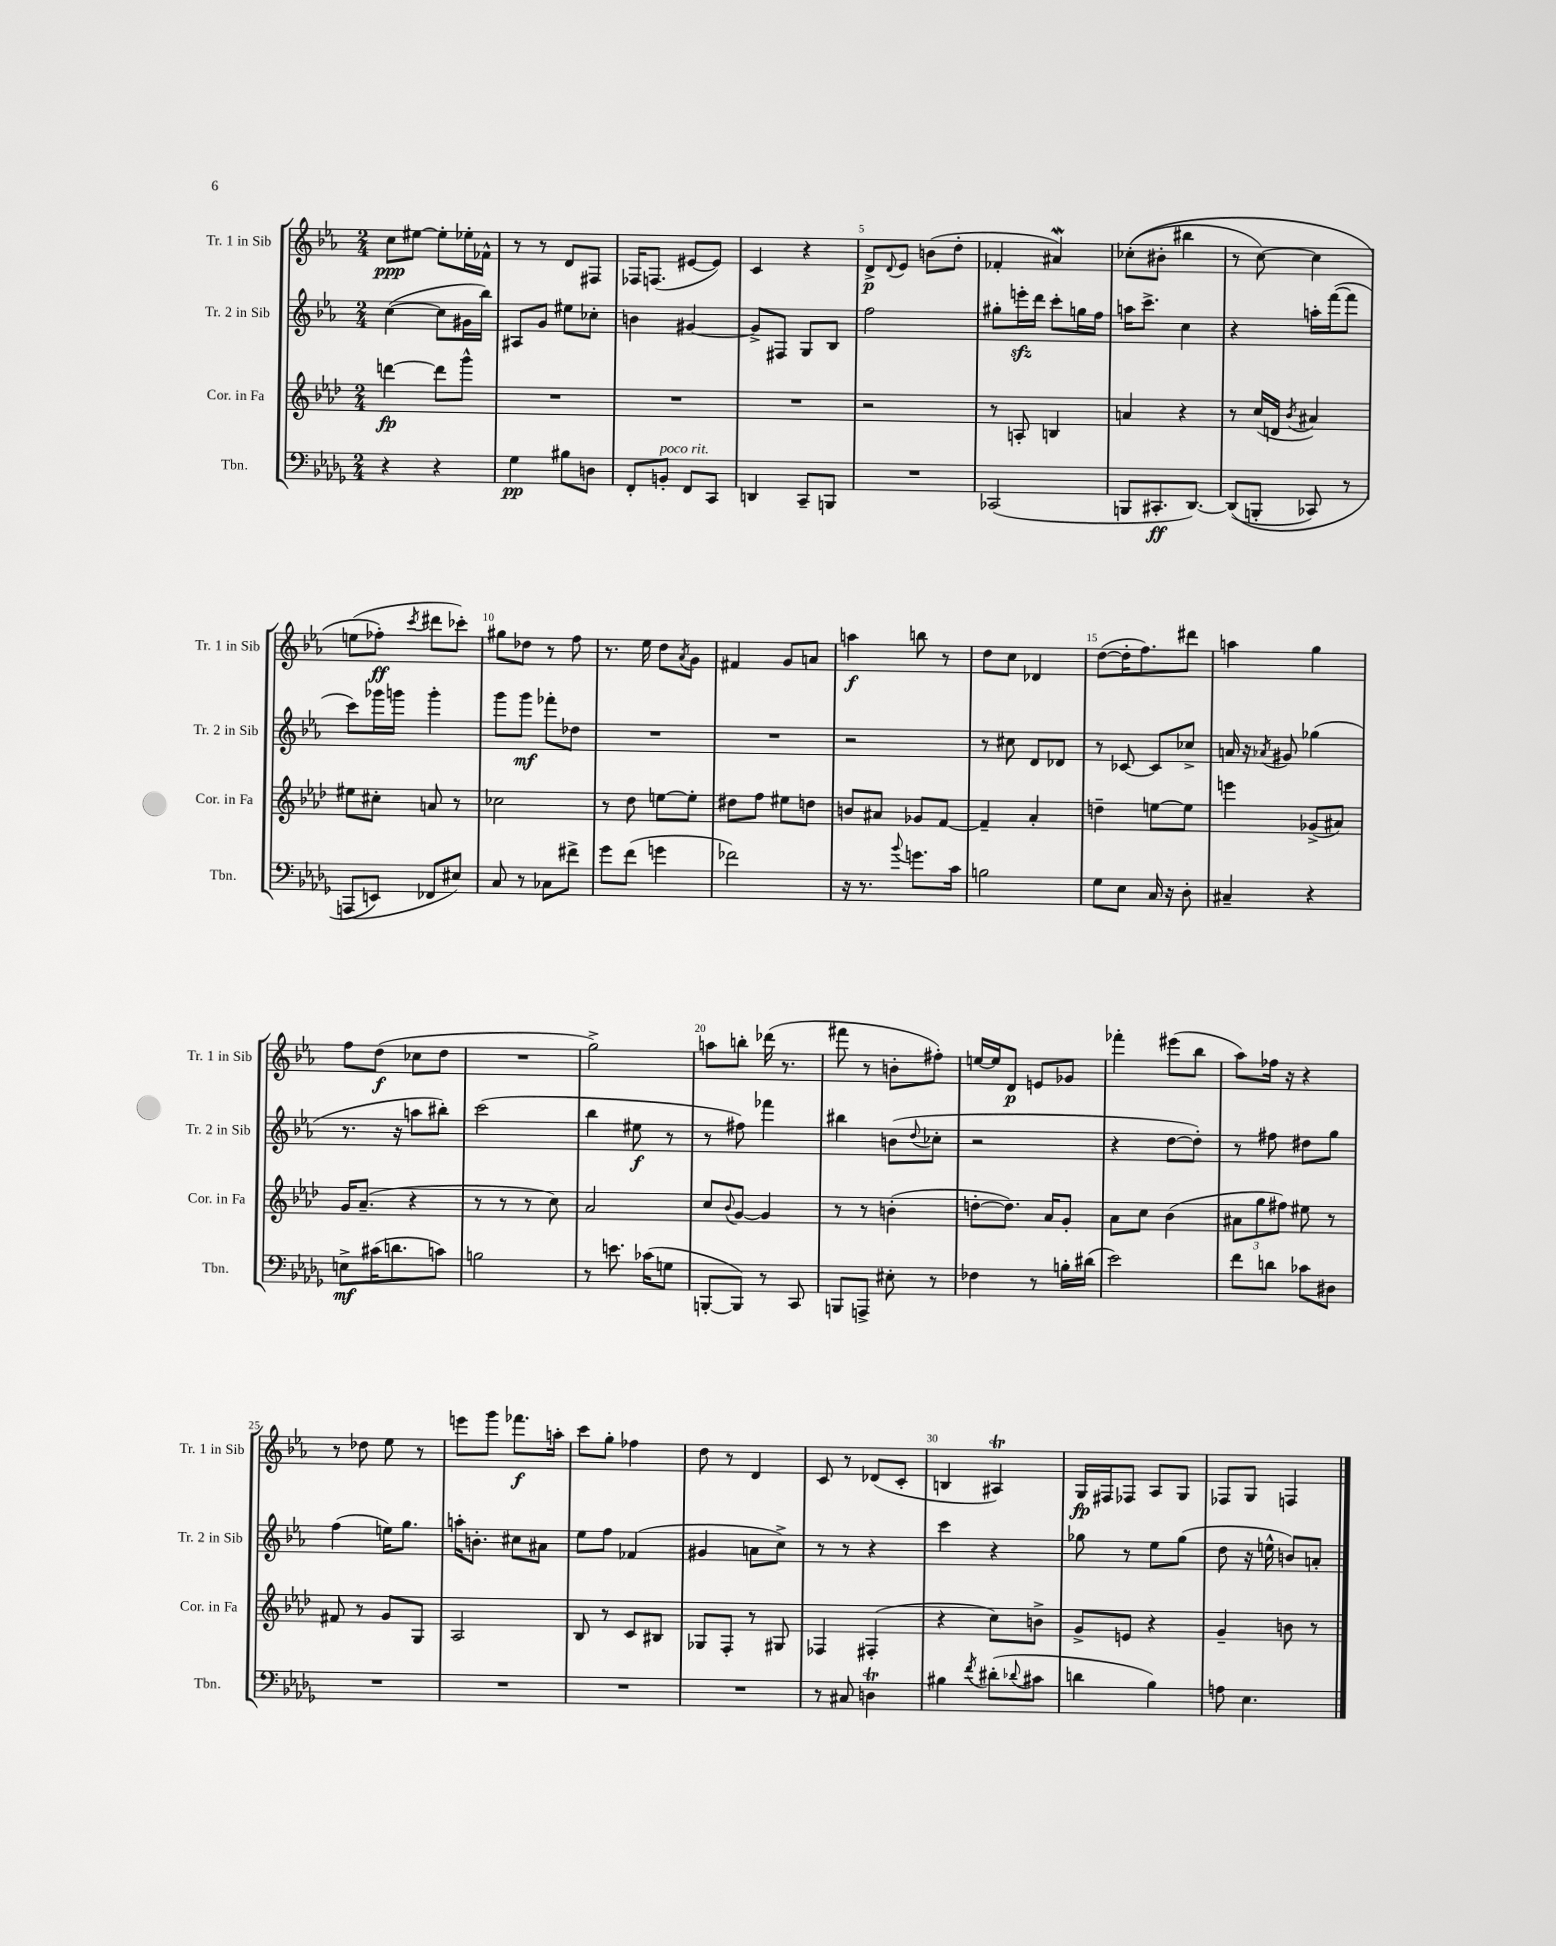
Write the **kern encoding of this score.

**kern	**kern	**kern	**kern
*staff4	*staff3	*staff2	*staff1
*clefF4	*clefG2	*clefG2	*clefG2
*k[b-e-a-d-g-]	*k[b-e-a-d-]	*k[b-e-a-]	*k[b-e-a-]
*M2/4	*M2/4	*M2/4	*M2/4
4r	[4ddd	([4cc	8cc
.	.	.	[8ee#
4r	8ddd]	8cc]	8ee#']
.	8ggg^^	16g#	16ee-'
.	.	16bb-)	16f-^^
=	=	=	=
4G-	2r	8A#	8r
.	.	8g	8r
8B#	.	8ee#	8d
8D	.	8cc-'	8F#
=	=	=	=
8FF'	2r	4b	16F-
.	.	.	(8.F
8BB'	.	.	.
8FF	.	[4g#	[8e#
8CC	.	.	8e#])
=	=	=	=
4DD	2r	8g#^]	4c
.	.	8F#	.
8CC~	.	8G	4r
8BBB	.	8B-	.
=	=	=	=
2r	2r	2ff	8d^
.	.	.	8qqd
.	.	.	8e-
.	.	.	(8b
.	.	.	8dd'
=	=	=	=
(2CC-	8r	8gg#'	4f-'
.	8A'	16eee'	.
.	.	16ddd	.
.	4B	8ccc'	4a#)
.	.	16gg	.
.	.	16ff	.
=	=	=	=
8BBB	4a	16aa	&((8cc-'
.	.	8.ccc^	.
8.CC#'	.	.	8b#'
.	4r	4cc	4bb#
[8.DD-)	.	.	.
=	=	=	=
&((8DD-]	8r	4r	8r
8BBB'	(16cc	.	[8cc)
.	16d	.	.
.	8qb-	.	.
8CC-)	4a#)	16aa'	4cc]
.	.	([16fff	.
8r	.	8fff]	.
=	=	=	=
(8AAA	8ee#	8ccc)	(8ee
8EE&)	8cc#'	16ggg-	8ff-'&)
.	.	16ggg	.
.	.	.	8qccc
8FF-	8a	4ggg'	8ddd#
8E#)	8r	.	8ccc-')
=	=	=	=
8C	2cc-	8ggg	8gg#
8r	.	8ggg	8dd-
8C-	.	8fff-'	8r
8f#^	.	8dd-	8ff
=	=	=	=
8g-	8r	2r	8.r
(8f	8dd-	.	.
.	.	.	16ee-
4g	[8ee	.	8dd
.	.	.	8qa-
.	8ee']	.	8g
=	=	=	=
2f-)	8dd#	2r	4f#
.	8ff	.	.
.	8ee#	.	8g
.	8dd	.	8a
=	=	=	=
16r	8b	2r	4aa
8.r	.	.	.
.	8a#	.	.
8qqb-	.	.	.
8.g	8g-	.	8bb
.	[8f	.	8r
16c	.	.	.
=	=	=	=
2B	4f~]	8r	8dd
.	.	8cc#	8cc
.	4a-'	8d	4d-
.	.	8d-	.
=	=	=	=
8G-	4dd~	8r	([8dd
8E-	.	[8c-	16dd']
.	.	.	8.ff)
16C	[8ee	8c-]	.
16r	.	.	.
8D-'	8ee]	8cc-^	8ddd#
=	=	=	=
4C#~	4eee	16a	4aa
.	.	16r	.
.	.	8qa-	.
.	.	8g#	.
4r	(8g-^	(4gg-	4gg
.	8a#)	.	.
=	=	=	=
8E^	16g	8.r	8ff
.	(8.a-~	.	.
(16c#	.	.	(8dd
8.d	.	16r	.
.	4r	8aa	8cc-
8c)	.	8bb#')	8dd
=	=	=	=
2B	8r	(2ccc	2r
.	8r	.	.
.	8r	.	.
.	8cc)	.	.
=	=	=	=
8r	2a-	4bb-	2gg^)
8.e	.	.	.
.	.	8ee#	.
(16c-	.	.	.
8G	.	8r	.
=	=	=	=
[8BBB'	8cc	8r	8aa
.	8qqb-	.	.
8BBB])	[8g	8ff#)	8bb'
8r	4g]	4fff-	(16ddd-
.	.	.	8.r
8CC	.	.	.
=	=	=	=
8BBB	8r	4bb#	8fff#
8AAA^	8r	.	8r
8E#'	(4b'	(8b	8b'
.	.	8qqdd	.
8r	.	8cc-'	8ff#')
=	=	=	=
4F-	[8dd'	2r	[16ee
.	.	.	16ee]
.	8.dd])	.	8d
8r	.	.	8e
.	16a-	.	.
16B'	8g'	.	8g-
(16d#	.	.	.
=	=	=	=
2e-)	8a-	4r	4fff-'
.	8cc	.	.
.	(4b-	[8dd	(8eee#
.	.	8dd'])	8bb-
=	=	=	=
8f	12a#	8r	8aa-)
.	12gg	.	.
8d	.	8ff#	16ff-
.	12ff#)	.	.
.	.	.	16r
8c-	8ee#	8dd#	4r
8D#	8r	8gg	.
=	=	=	=
2r	8f#	(4ff	8r
.	8r	.	8dd-
.	8g	16ee)	8ee-
.	.	8.gg	.
.	8G	.	8r
=	=	=	=
2r	2A-	16aa'	8eee
.	.	8.b'	.
.	.	.	8ggg
.	.	8cc#	8.fff-
.	.	8a#	.
.	.	.	16aa'
=	=	=	=
2r	8B-	8ee-	8ccc
.	8r	8ff	8gg'
.	8c	(4f-	4ff-
.	8B#	.	.
=	=	=	=
2r	8G-	4g#	8dd
.	8F'	.	8r
.	8r	8a	4d
.	8G#	8cc^)	.
=	=	=	=
8r	4F-	8r	8c
8C#	.	8r	8r
4D	(4F#'	4r	(8d-
.	.	.	8c'
=	=	=	=
4B#	4r	4ccc	4B
8qf	.	.	.
(8d#'	8cc)	4r	4A#)
8qqd-	.	.	.
8c#	8b^	.	.
=	=	=	=
4d	8g^	8gg-	16G
.	.	.	16F#
.	8e	8r	8F-
4B-)	4r	8ee-	8A-
.	.	(8gg-	8G
=	=	=	=
8A	4g~	8dd	8F-
4.E-	.	16r	8G
.	.	16ee^^	.
.	8b	8b)	4F
.	8r	8a'	.
==	==	==	==
*-	*-	*-	*-
